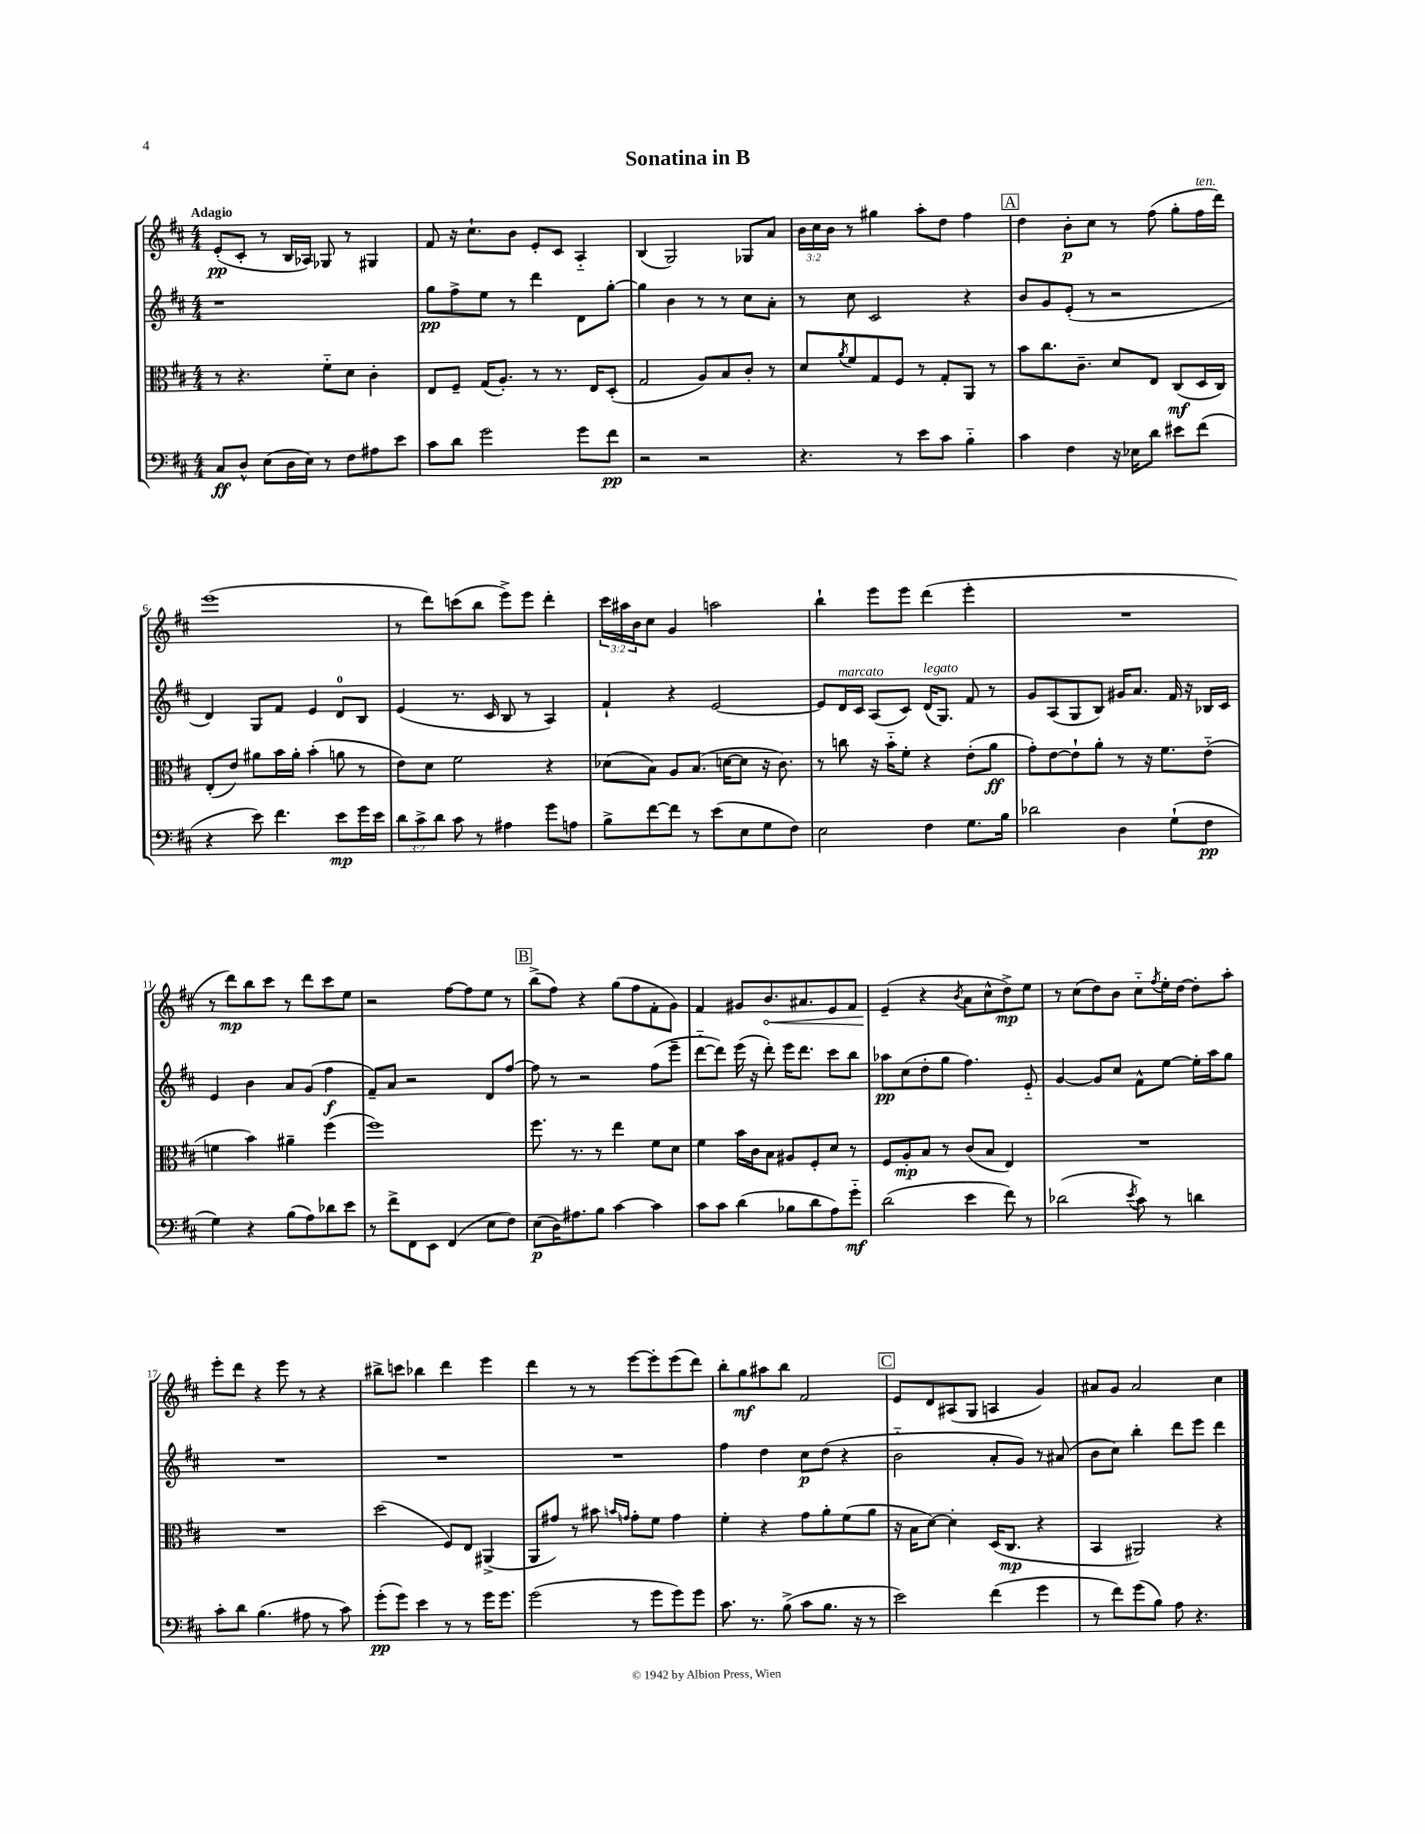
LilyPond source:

\header { title = "Sonatina in B" }
<<
\new StaffGroup <<
\new Staff = "s0" {
    \clef treble \key d \major \numericTimeSignature \time 4/4 \override Staff.TupletNumber.text = #tuplet-number::calc-fraction-text \tempo "Adagio"
    e'8-.\pp( cis'8-. r8 b16 aes16) ges8 r8 gis4 |
    fis'8 r16 cis''8.-! b'8 e'8-. cis'8 a4-_ |
    b4( g2) ges8 a'8 |
    \tuplet 3/2 { b'16 cis''16 b'16 } r8 gis''4 a''8-. d''8 fis''4 |
    \mark \markup { \box "A" } d''4 b'8-.\p cis''8 r8 fis''8( g''8-. fis''16^\markup { \italic "ten." } d'''16) |
    e'''1( |
    r8 d'''8) c'''8( b''8 e'''8->) e'''8 d'''4-. |
    \tuplet 3/2 { cis'''16 ais''16 b'16 } cis''8 g'4 a''2 |
    b''4-! e'''8 e'''8 d'''4( e'''4-. |
    R1 |
    r8 d'''8\mp) b''8 cis'''8 r8 d'''8 cis'''8 e''8 |
    r2 fis''8~ fis''8 e''8 r8 |
    \mark \markup { \box "B" } b''8->( fis''8) r4 g''8( fis''8 fis'8-. g'8) |
    fis'4 gis'8 \once \override Hairpin.circled-tip = ##t b'8.\< ais'8. e'8 fis'8 |
    e'4--\!( r4 \acciaccatura { b'8 } a'8 cis''8-^ d''8->\mp) e''8 |
    r8 cis''8( d''8) b'8 cis''8-_ \acciaccatura { fis''8 } e''16-. d''16~ d''8-. a''8-. |
    e'''8-. d'''8 r4 e'''8 r8 r4 |
    bis''8-> c'''8 bes''4 d'''4 e'''4 |
    d'''4 r8 r8 e'''8~ e'''8-. e'''8( d'''8) |
    b''8-. g''8\mf ais''8 b''8 fis'2 |
    \mark \markup { \box "C" } e'8 d'8 ais8( g8 a4 g'4) |
    ais'8 g'8 ais'2 cis''4 \bar "|." |
}
\new Staff = "s1" {
    \clef treble \key d \major \numericTimeSignature \time 4/4
    r1 |
    g''8\pp fis''8-> e''8 r8 d'''4 d'8 g''8~-. |
    g''4 b'4 r8 r8 cis''8 a'8-. |
    r8 cis''8 cis'2 r4 |
    \mark \markup { \box "A" } b'8 g'8 e'8-.( r8 r2 |
    d'4) g8 fis'8 e'4 d'8-0 b8 |
    e'4( r8. cis'16 b8 r8 a4) |
    fis'4-! r4 e'2~ |
    e'8 d'16^\markup { \italic "marcato" } cis'16 a8( cis'8) d'16^\markup { \italic "legato" }( g8.) fis'8 r8 |
    g'8 a8( g8 b8) gis'16 a'8. fis'16 r16 bes16 cis'16 |
    e'4 b'4 a'8 g'8( fis''4\f |
    fis'8--) a'8 r2 d'8 fis''8~ |
    \mark \markup { \box "B" } fis''8 r8 r2 fis''8( e'''8-- |
    d'''8~-_ d'''8) e'''16( r16 d'''8-.) e'''16 d'''8. cis'''8 b''8 |
    aes''8\pp cis''8( d''8-. g''8 fis''4.) e'8-_ |
    g'4~ g'8 cis''8 fis'8-^ e''8~ e''16-. a''16 g''8 |
    R1 |
    R1 |
    R1 |
    fis''4 d''4 cis''8\p d''8( r4 |
    \mark \markup { \box "C" } b'2-_ a'8-. g'8) r8 ais'8( |
    b'8 cis''8) b''4-. d'''8 e'''8 d'''4 \bar "|." |
}
\new Staff = "s2" {
    \clef alto \key d \major \numericTimeSignature \time 4/4
    r8 r4. fis'8-_ d'8 cis'4-. |
    e8 fis8-- g16( a8.-.) r8 r8. e16 d8-.( |
    g2 a8) b8 cis'8-. r8 |
    d'8 \acciaccatura { a'8 } fis'8 g8 fis8 r8 g8-. a,8 r8 |
    \mark \markup { \box "A" } b'8 cis''8. cis'8.-- d'8 e8 cis8\mf( d16 cis16) |
    e8-.( e'8) ais'8 b'16 ais'16-. b'4-.( a'8 r8 |
    e'8) d'8 fis'2 r4 |
    des'8( b8) a8 b8.( d'16~ d'8 r16 cis'8.) |
    r8 c''8 r16 b'16-_ fis'8-. r4 e'8-.( a'8\ff |
    g'8-.) e'8~ e'8-! a'8-. r8 r16 fis'8. e'8-_( |
    f'4 b'4) ais'4-- fis''4( |
    fis''1) |
    \mark \markup { \box "B" } fis''8. r8. r8 e''4 fis'8 d'8 |
    fis'4 b'16 cis'16 b8 ais8 fis8-. d'8 r8 |
    fis8 a8-.\mp b8 r8 cis'8( b8 e4) |
    R1 |
    R1 |
    d''2( fis8) e8 ais,4->( |
    a,8 gis'8) r8 bis'8 \grace { b'16 g'16 } g'8-. fis'8 g'4 |
    fis'4-. r4 g'8 a'8-. fis'8( a'8 |
    \mark \markup { \box "C" } r16 b16 d'8~) d'4-. d16( cis8.\mp r4 |
    b,4 ais,2) r4 \bar "|." |
}
\new Staff = "s3" {
    \clef bass \key d \major \numericTimeSignature \time 4/4 \override Staff.TupletNumber.text = #tuplet-number::calc-fraction-text
    cis8\ff d8-^ e8( d16 e16) r8 fis8 ais8 e'8 |
    cis'8 d'8 g'2 g'8 fis'8\pp |
    r2 r2 |
    r4. r8 e'8 cis'8 b4-_ |
    \mark \markup { \box "A" } cis'4 fis4 r16 ees16 d'8 eis'8 fis'8( |
    r4 e'8) fis'4. e'8\mp g'16 e'16 |
    \tuplet 3/2 { d'8 cis'8-> d'8 } cis'8 r8 ais4 g'8 a8 |
    b8-> fis'8~ fis'8 r8 e'8( e8 g8 fis8) |
    e2 fis4 g8. b16 |
    des'2 d4 g8-!( fis8\pp |
    g4) r4 b8( a8) des'8 e'8 |
    r8 fis'8-> fis,8 e,8 fis,4( e8 fis8) |
    \mark \markup { \box "B" } e8\p( d16) ais8. b8 cis'4~ cis'4 |
    cis'8 cis'8 d'4( bes8 d'8 a8) g'8-_\mf |
    d'2( e'4 fis'8) r8 |
    des'2( \acciaccatura { e'8 } cis'8) r8 d'4 |
    cis'8-. d'8 b4.( ais8 r8 cis'8) |
    g'8-.\pp( g'8) e'4 r8 r8 g'16 g'8. |
    g'2( r8 g'8 g'8) g'8 |
    cis'8. r8. b8->( cis'8 b8. r16 r8 |
    \mark \markup { \box "C" } e'2) fis'4( g'4 |
    r8 fis'8) g'8( b8) a8 r4. \bar "|." |
}
>>
>>
